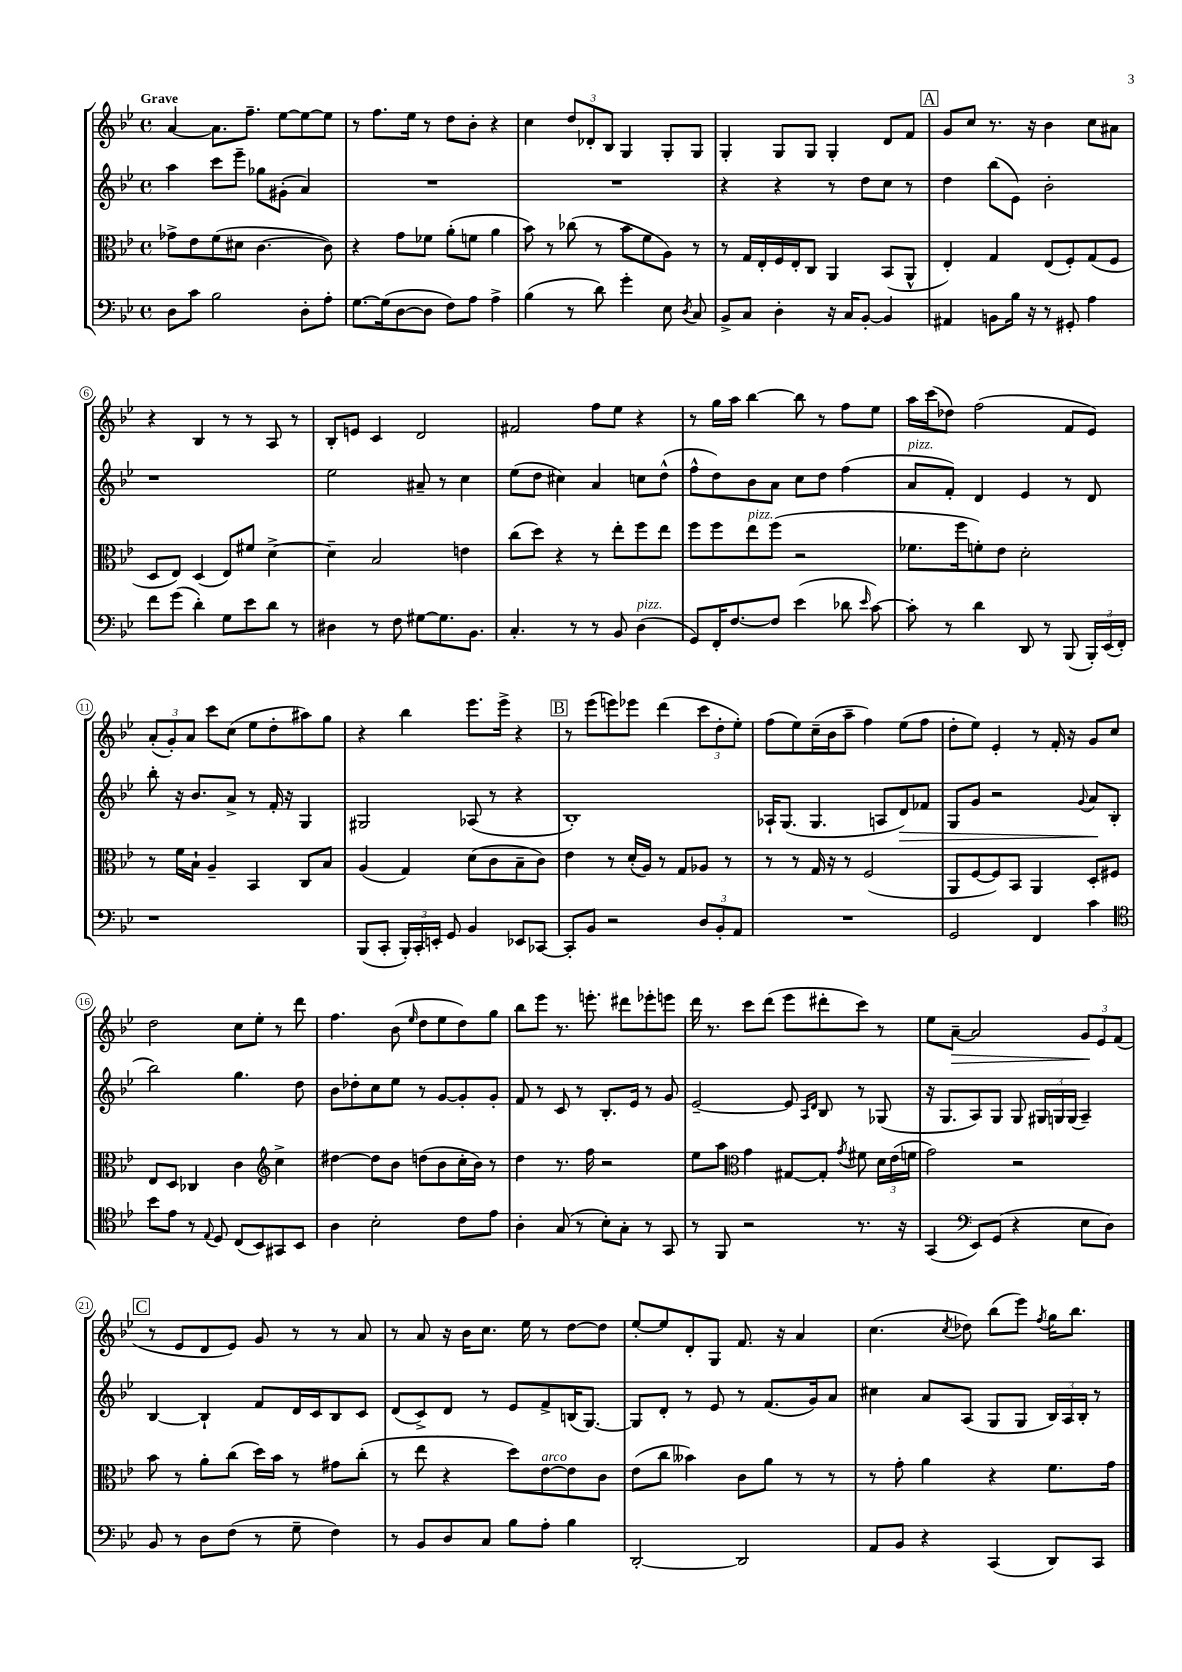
<<
\new StaffGroup <<
\new Staff = "s0" {
    \clef treble \key bes \major \defaultTimeSignature \time 4/4 \tempo "Grave"
    \autoBeamOff a'4~ a'8.[ f''8.]-- ees''8[~ ees''8~ ees''8] |
    r8 f''8.[ ees''16] r8 d''8[ bes'8]-. r4 |
    c''4 \tuplet 3/2 { d''8[ des'8-. bes8] } g4 g8[-. g8] |
    g4-. g8[ g8] g4-. d'8[ f'8] |
    \mark \markup { \box "A" } g'8[ c''8] r8. r16 bes'4 c''8[ ais'8] |
    r4 bes4 r8 r8 a8 r8 |
    bes8[-. e'8] c'4 d'2 |
    fis'2 f''8[ ees''8] r4 |
    r8 g''16[ a''16] bes''4~ bes''8 r8 f''8[ ees''8] |
    a''16[ c'''16( des''8]) f''2( f'8[ ees'8]) |
    \tuplet 3/2 { a'8[-.( g'8-.) a'8] } c'''8[ c''8]( ees''8[ d''8-. ais''8) g''8] |
    r4 bes''4 ees'''8.[ ees'''16]-> r4 |
    \mark \markup { \box "B" } r8 ees'''8[( e'''8) ees'''8] d'''4( \tuplet 3/2 { c'''8[ d''8-. ees''8]-.) } |
    f''8[( ees''8) c''16--( bes'16 a''8]-- f''4) ees''8[( f''8] |
    d''8[-. ees''8]) ees'4-. r8 f'16-. r16 g'8[ c''8] |
    d''2 c''8[ ees''8]-. r8 d'''8 |
    f''4. bes'8( \grace { ees''16 } d''8[ ees''8 d''8) g''8] |
    bes''8[ ees'''8] r8. e'''8.-. dis'''8[ ees'''8-. e'''8] |
    d'''16 r8. c'''8[ d'''8]( ees'''8[ dis'''8-. c'''8]) r8 |
    ees''8[ a'8]~--\> a'2 \tuplet 3/2 { g'8[\! ees'8 f'8]( } |
    \mark \markup { \box "C" } r8 ees'8[ d'8 ees'8]) g'8 r8 r8 a'8 |
    r8 a'8 r16 bes'16[ c''8.] ees''16 r8 d''8[~ d''8] |
    ees''8[~-. ees''8 d'8-. g8] f'8. r16 a'4 |
    c''4.( \acciaccatura { c''8 } des''8) bes''8[( ees'''8]) \acciaccatura { f''8 } g''16[ bes''8.] \bar "|." |
}
\new Staff = "s1" {
    \clef treble \key bes \major \defaultTimeSignature \time 4/4
    \autoBeamOff a''4 c'''8[ ees'''8]-- ges''8[ gis'8]-.( a'4) |
    R1 |
    R1 |
    r4 r4 r8 d''8[ c''8] r8 |
    \mark \markup { \box "A" } d''4 bes''8[( ees'8]) bes'2-. |
    r1 |
    ees''2 ais'8-- r8 c''4 |
    ees''8[( d''8] cis''4) a'4 c''8[ d''8]-^( |
    f''8[-^ d''8) bes'8 a'8] c''8[ d''8] f''4( |
    a'8[^\markup { \italic "pizz." } f'8]-.) d'4 ees'4 r8 d'8 |
    bes''8-. r16 bes'8.[ a'8]-> r8 f'16-. r16 g4 |
    gis2 aes8( r8 r4 |
    \mark \markup { \box "B" } bes1-.) |
    aes16[-! g8.]( g4. a8[ d'8\>) fes'8] |
    g8[ g'8] r2 \appoggiatura { g'8 } a'8[\! bes8]-.( |
    bes''2) g''4. d''8 |
    bes'8[ des''8-. c''8 ees''8] r8 g'8[~ g'8-. g'8]-. |
    f'8 r8 c'8 r8 bes8.[-. ees'16] r8 g'8 |
    ees'2~-- ees'8 \grace { a16[ d'16] } bes8 r8 ges8( |
    r16 g8.[ a8) g8] g8 \tuplet 3/2 { gis16[ g16 g16]( } a4--) |
    \mark \markup { \box "C" } bes4~ bes4-! f'8[ d'16 c'16 bes8 c'8] |
    d'8[( c'8->) d'8] r8 ees'8[ f'8-> b16( g8.]~) |
    g8[ d'8]-. r8 ees'8 r8 f'8.[( g'16) a'8] |
    cis''4 a'8[ a8]( g8[ g8] \tuplet 3/2 { bes16[) a16 bes16]-. } r8 \bar "|." |
}
\new Staff = "s2" {
    \clef alto \key bes \major \defaultTimeSignature \time 4/4
    \autoBeamOff ges'8[-> ees'8 f'8( dis'8] c'4.~ c'8) |
    r4 g'8[ fes'8] a'8[-.( f'8] a'4 |
    bes'8) r8 ces''8( r8 bes'8[ f'8 a8]) r8 |
    r8 g16[ ees16-. f16 ees16-. c8] a,4 bes,8[( a,8]-^ |
    \mark \markup { \box "A" } ees4-.) g4 ees8[( f8-.) g8( f8] |
    d8[ ees8]) d4( ees8[) fis'8] d'4~-> |
    d'4-- bes2 e'4 |
    c''8[( d''8]) r4 r8 ees''8[-. f''8 ees''8] |
    f''8[ f''8 ees''8^\markup { \italic "pizz." } f''8]( r2 |
    fes'8.[ f''16 f'8-.) ees'8] d'2-. |
    r8 f'16[ bes16]-! a4-- bes,4 c8[ bes8] |
    a4( g4) d'8[( c'8 bes8-- c'8]) |
    \mark \markup { \box "B" } ees'4 r8 d'16[-.( a16]) r8 g8[ aes8] r8 |
    r8 r8 g16 r16 r8 f2( |
    a,8[ f8~ f8) bes,8] a,4 d8[-. fis8] |
    ees8[ d8] ces4 c'4 \clef treble c''4-> |
    dis''4~ dis''8[ bes'8] d''8[( bes'8 c''16-. bes'16]) r8 |
    d''4 r8. f''16 r2 |
    ees''8[ a''8] \clef alto g'4 gis8[~ gis8]-. \acciaccatura { g'8 } fis'8 \tuplet 3/2 { d'16[ ees'16( f'16] } |
    g'2) r2 |
    \mark \markup { \box "C" } bes'8 r8 a'8[-. c''8]( d''16[) bes'16] r8 gis'8[ c''8]-.( |
    r8 ees''8 r4 d''8[) ees'8~^\markup { \italic "arco" } ees'8 c'8] |
    ees'8[( c''8] beses'4) c'8[ a'8] r8 r8 |
    r8 g'8-. a'4 r4 f'8.[ g'16] \bar "|." |
}
\new Staff = "s3" {
    \clef bass \key bes \major \defaultTimeSignature \time 4/4
    \autoBeamOff d8[ c'8] bes2 d8[-. a8]-. |
    g8.[~ g16( d8~ d8] f8[) a8] a4-> |
    bes4( r8 d'8) g'4-. ees8 \acciaccatura { d8 } c8 |
    bes,8[-> c8] d4-. r16 c16[ bes,8]~-. bes,4 |
    \mark \markup { \box "A" } ais,4 b,8[ bes16] r16 r8 gis,8-. a4 |
    f'8[ g'8]( d'4-.) g8[ ees'8 d'8] r8 |
    dis4 r8 f8 gis8[~ gis8. bes,8.] |
    c4.-. r8 r8 bes,8 d4^\markup { \italic "pizz." }( |
    g,8[) f,16-. f8.~ f8] ees'4( des'8 \grace { ees'16 } c'8~) |
    c'8-. r8 d'4 d,8 r8 bes,,8( \tuplet 3/2 { bes,,16[-.) ees,16( f,16]-.) } |
    r1 |
    bes,,8[( c,8]-. \tuplet 3/2 { bes,,16[-.) c,16-. e,16]-. } g,8 bes,4 ees,8[ ces,8]~ |
    \mark \markup { \box "B" } ces,8[-. bes,8] r2 \tuplet 3/2 { d8[ bes,8-. a,8] } |
    R1 |
    g,2 f,4 c'4 |
    \clef tenor bes'8[ ees'8] r8 \appoggiatura { ees8 } d8 c8[( bes,8) gis,8 bes,8] |
    a4 bes2-. c'8[ ees'8] |
    a4-. g8( r8 bes8[-.) g8]-. r8 g,8 |
    r8 f,8 r2 r8. r16 |
    g,4( \clef bass ees,8[) g,8]( r4 ees8[ d8]) |
    \mark \markup { \box "C" } bes,8 r8 d8[ f8]( r8 g8-- f4) |
    r8 bes,8[ d8 c8] bes8[ a8]-. bes4 |
    d,2~-. d,2 |
    a,8[ bes,8] r4 c,4( d,8[) c,8] \bar "|." |
}
>>
>>
\layout { \context { \Score \override BarNumber.stencil = #(make-stencil-circler 0.1 0.3 ly:text-interface::print) } }
